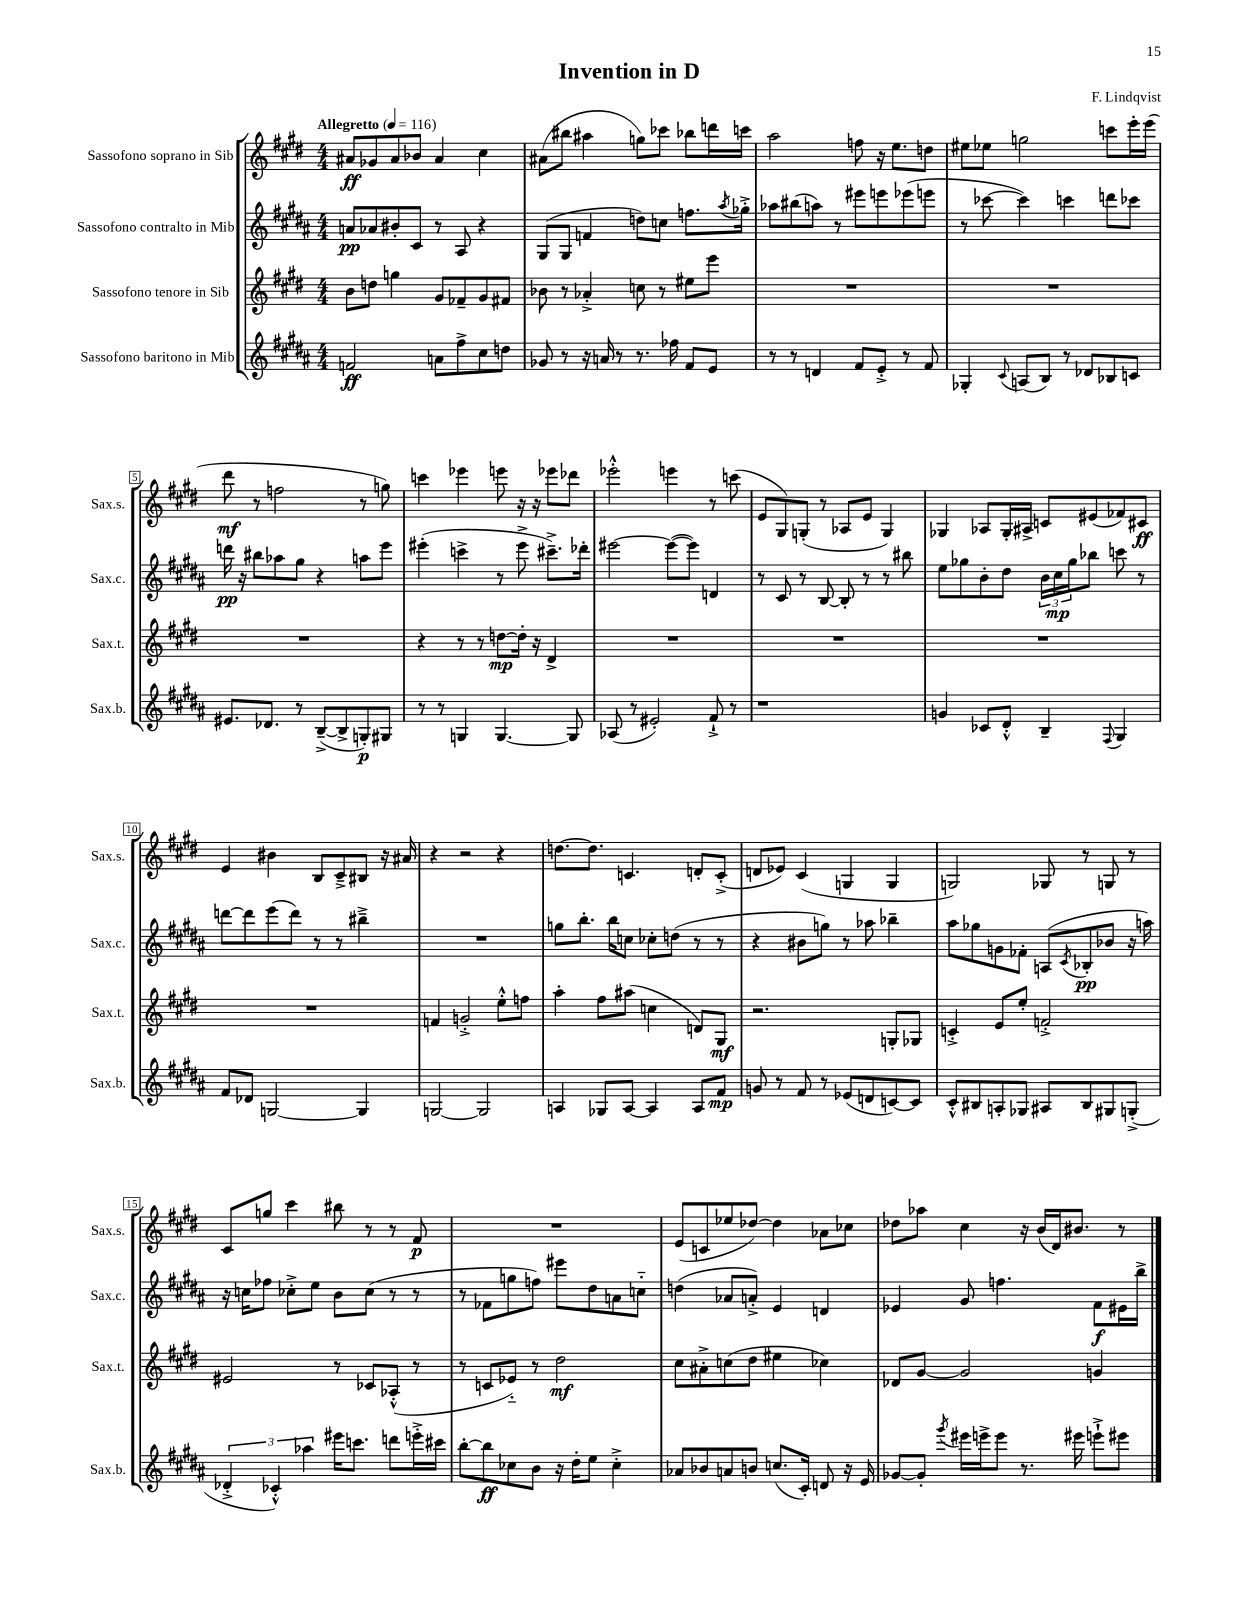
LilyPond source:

\header { title = "Invention in D" composer = "F. Lindqvist" }
<<
\new StaffGroup <<
\new Staff = "s0" \with { instrumentName = "Sassofono soprano in Sib" shortInstrumentName = "Sax.s." } {
    \clef treble \key e \major \numericTimeSignature \time 4/4 \tempo "Allegretto" 4 = 116
    ais'8\ff ges'8 ais'8 bes'8 ais'4 cis''4 |
    ais'8( bis''8 ais''4 g''8) ces'''8 bes''8 d'''16 c'''16 |
    a''2 f''8 r16 e''8. d''8 |
    eis''8 ees''8 g''2 c'''8 e'''16-. e'''16( |
    dis'''8\mf r8 f''2 r8 g''8) |
    c'''4 ees'''4 e'''8 r16 r16 ees'''8 des'''8 |
    ees'''2-.-^ e'''4 r8 c'''8( |
    e'8 gis8) g8-.( r8 aes8 e'8 g4) |
    ges4 aes8 ges16-. ais16-> c'8 eis'8( fes'8) cis'8\ff |
    e'4 bis'4 b8 cis'8---> bis8 r16 ais'16 |
    r4 r2 r4 |
    d''8.~ d''8. c'4. d'8-. c'8-.->( |
    d'8 ees'8) cis'4( g4 g4 |
    g2) ges8 r8 g8 r8 |
    cis'8 g''8 cis'''4 bis''8 r8 r8 fis'8\p |
    R1 |
    e'8( c'8 ees''8 des''8~) des''4 aes'8 ces''8 |
    des''8 aes''8 cis''4 r16 b'16( dis'16) bis'8. r8 \bar "|." |
}
\new Staff = "s1" \with { instrumentName = "Sassofono contralto in Mib" shortInstrumentName = "Sax.c." } {
    \clef treble \key b \major \numericTimeSignature \time 4/4
    a'8\pp aes'8 bis'8-. cis'8 r8 ais8 r4 |
    gis8( gis8 f'4 d''8) c''8 f''8. \acciaccatura { ais''8 } ges''16-.-> |
    aes''8 bis''8( a''8) r8 eis'''8 e'''8 ees'''8( e'''8 |
    r8 ces'''8~ ces'''4) c'''4 d'''8 ces'''8 |
    d'''16\pp r16 bis''8 aes''8 gis''8 r4 a''8 e'''8 |
    eis'''4-.( c'''4-> r8 eis'''8-> cis'''8.--->) des'''16-. |
    eis'''2~ eis'''8~( eis'''8) d'4 |
    r8 cis'8 r8 b8~ b8-. r8 r8 bis''8 |
    e''8 ges''8 b'8-. dis''8 \tuplet 3/2 { b'16 cis''16\mp ges''16 } bes''8 c'''8 r8 |
    d'''8~ d'''8 e'''8( d'''8) r8 r8 bis''4---> |
    R1 |
    g''8 b''8.-. b''16 c''8 ces''8-. d''8( r8 r8 |
    r4 bis'8 g''8) r8 aes''8 bes''4-- |
    ais''8 ges''8 g'8 fes'8-. a8( \acciaccatura { cis'8 } bes8-.\pp bes'8 r16 a''16) |
    r16 c''16 fes''8 ces''8-.-> e''8 b'8 ces''8( r8 r8 |
    r8 fes'8 g''8 f''8) eis'''8 dis''8 a'8 c''8-_ |
    d''4( aes'8 a'8-.->) e'4 d'4 |
    ees'4 gis'8 f''4. fis'8\f eis'16 b''16-> \bar "|." |
}
\new Staff = "s2" \with { instrumentName = "Sassofono tenore in Sib" shortInstrumentName = "Sax.t." } {
    \clef treble \key e \major \numericTimeSignature \time 4/4
    b'8 d''8 g''4 gis'8 fes'8-- gis'8 fis'8 |
    bes'8 r8 aes'4-.-> c''8 r8 eis''8 e'''8 |
    R1 |
    R1 |
    R1 |
    r4 r8 r8 d''8~\mp d''16-. r16 dis'4-> |
    R1 |
    R1 |
    R1 |
    R1 |
    f'4 g'2-.-> e''8-.-^ f''8 |
    a''4-. fis''8 ais''8( c''4 d'8) gis8\mf |
    r2. g8-. ges8 |
    c'4-.-> e'8 e''8-. f'2-.-> |
    eis'2 r8 ces'8 aes8-.-^( r8 |
    r8 c'8 ees'8-_) r8 dis''2\mf |
    cis''8 ais'8-.-> c''8( dis''8 eis''4 ces''4) |
    des'8 gis'8~ gis'2 g'4 \bar "|." |
}
\new Staff = "s3" \with { instrumentName = "Sassofono baritono in Mib" shortInstrumentName = "Sax.b." } {
    \clef treble \key b \major \numericTimeSignature \time 4/4
    f'2\ff a'8 fis''8-> cis''8 d''8 |
    ges'8 r8 r16 a'16 r8 r8. fes''16 fis'8 e'8 |
    r8 r8 d'4 fis'8 e'8-.-> r8 fis'8 |
    ges4-. \appoggiatura { cis'8 } a8( b8) r8 des'8 bes8 c'8 |
    eis'8. des'8. r8 b8~--->( b8-> g8-.\p) gis8 |
    r8 r8 g4 g4.~ g8 |
    aes8( r8 eis'2-.) fis'8-!-> r8 |
    r1 |
    g'4 ces'8 dis'8-.-^ b4-- \appoggiatura { fis8 } gis4 |
    fis'8 des'8 g2~ g4 |
    g2~ g2 |
    a4 ges8 a8~ a4 a8 fis'8\mp |
    g'8 r8 fis'8 r8 ees'8( d'8 c'8~) c'8 |
    cis'8-.-^ bis8 a8-. ges8 ais8 bis8 gis8 g8-.->( |
    \tuplet 3/2 { des'4-.-> ces'4-.-^) aes''4 } eis'''16 c'''8. d'''8 e'''16-.-> cis'''16 |
    b''8~-. b''8\ff ces''8 b'8 r16 dis''16-. e''8 ces''4-.-> |
    aes'8 bes'8 a'8 b'8 c''8.( cis'16-.) d'8 r16 e'16 |
    ges'8~ ges'8-. \acciaccatura { gis'''8 } eis'''16 e'''16-> e'''8 r8. eis'''16 e'''8-!-> eis'''8 \bar "|." |
}
>>
>>
\layout { \context { \Score \override BarNumber.stencil = #(make-stencil-boxer 0.1 0.3 ly:text-interface::print) } }
